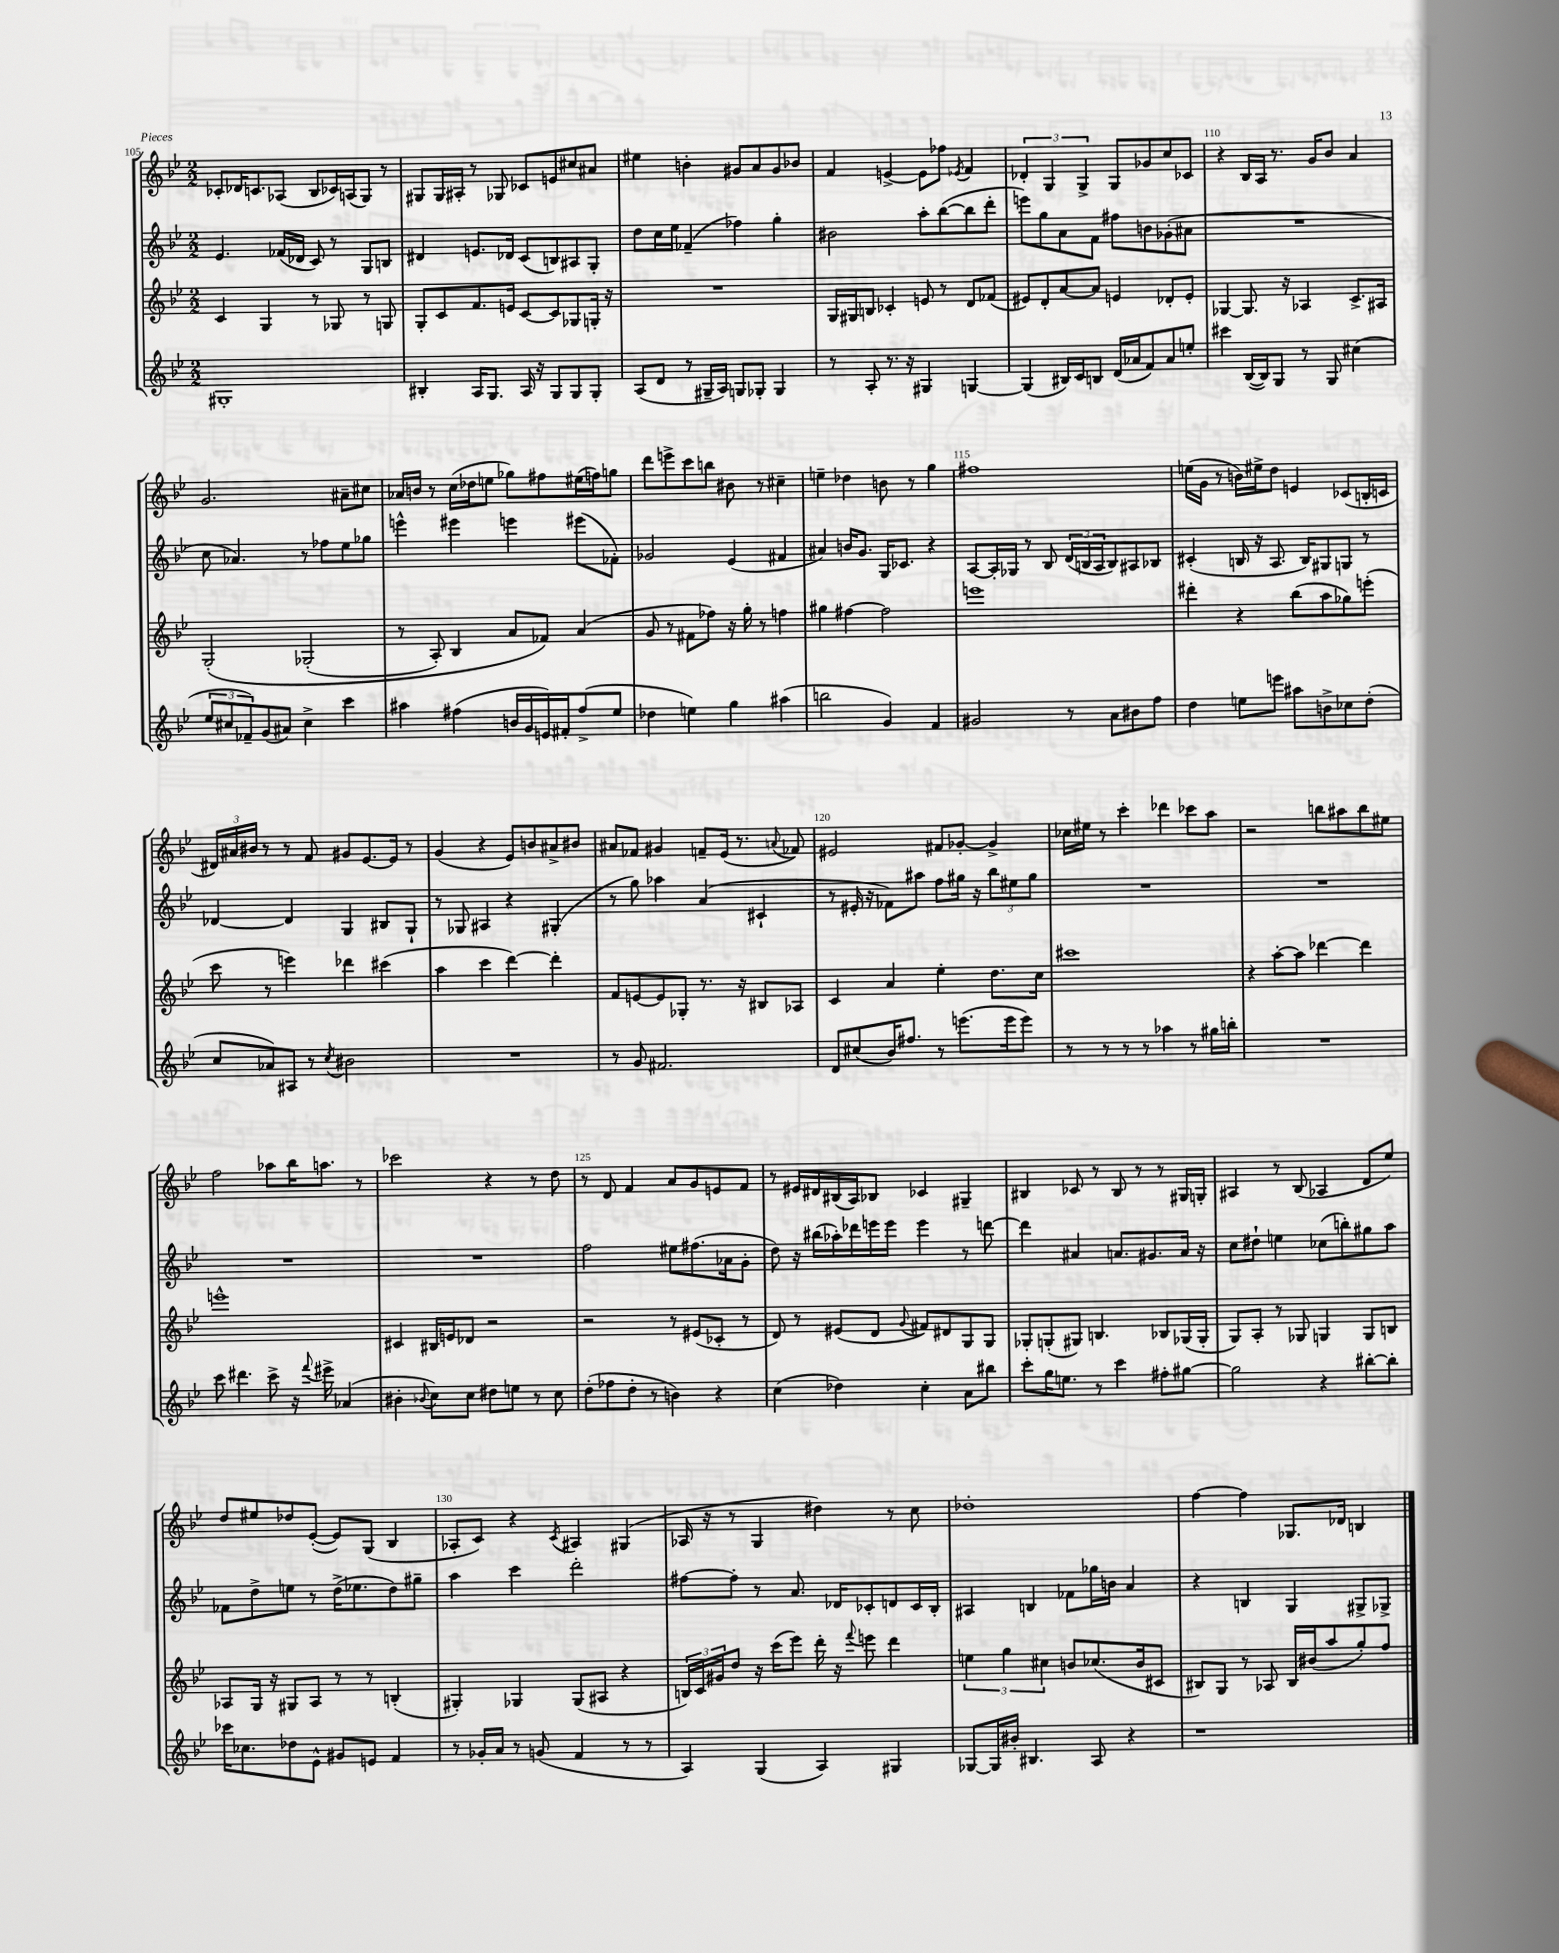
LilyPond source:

<<
\new StaffGroup <<
\new Staff = "s0" {
    \clef treble \key bes \major \numericTimeSignature \time 2/2
    ces'8-. des'16 c'8. aes8( bes8 ces'16) a16( g8) r8 |
    gis8 gis16 ais16-. r8 ges8 ces'8 e'8 cis''8 ais'8 |
    eis''4 b'4-. gis'8 a'8 gis'8 bes'8 |
    f'4 e'4~-> e'8 fes''8 \acciaccatura { ees'8 } f'4 |
    \tuplet 3/2 { des'4-. g4 g4-> } g8 ges'8 c''8 ces'8 |
    r4 bes16 a16 r8. g'16 bes'8 a'4 |
    g'2. ais'8-- cis''8 |
    aes'16 b'16 r8 c''16( des''16 e''8 ges''8) fis''8 eis''16( f''16) g''8 |
    d'''8 e'''8-> c'''8 b''8 bis'8 r8 cis''4-- |
    e''4-- des''4 b'8 r8 g''4 |
    fis''1 |
    e''16( g'16 r8 b'16) eis''16-> d''8 e'4 ces'8( b16-. c'16 |
    \tuplet 3/2 { dis'16) ais'16 bis'16 } r8 r8 f'8 gis'8 ees'8.~ ees'16 r8 |
    g'4( r4 ees'8) b'8 ais'8-> bis'8 |
    ais'8 fes'8 gis'4 f'8-- ees'16( r8. \appoggiatura { a'8 } fes'8) |
    eis'2 fis'8 ges'8~-. ges'4-> |
    ces''16 eis''16 r8 c'''4-. des'''4 ces'''8 a''8 |
    r2 b''8 ais''8 b''8 eis''8 |
    f''2 aes''8 bes''16 a''8. r8 |
    ces'''2 r4 r8 d''8 |
    r8 d'8 f'4 a'8 g'8 e'8 f'8 |
    r8 eis'16 dis'16 bis16( a16) bes8 ces'4 gis4-- |
    bis4 ces'8 r8 bis8 r8 r8 gis16 g16-. |
    ais4 r8 bes8( aes4 d'8 ees''8) |
    d''8 eis''8 des''8 ees'8~-.( ees'8) g8( bes4 |
    aes8-. c'8) r4 \acciaccatura { c'8 } ais4 gis4( |
    aes16 r16 r8 g4 dis''4) r8 c''8 |
    des''1-. |
    f''4~ f''4 ges8. des'16 b4 \bar "|." |
}
\new Staff = "s1" {
    \clef treble \key bes \major \numericTimeSignature \time 2/2
    ees'4. fes'16( des'16 c'8) r8 g8 b8 |
    dis'4 e'8. des'16 c'8( b8) ais8 g8-. |
    d''8 c''16 ees''16 fes'4--( fes''4) g''4-. |
    bis'2 a''8-. bes''8~( bes''8 d'''8-. |
    e'''8) g''8 a'8 f'8 fis''8 b'8 ges'8-.( ais'8 |
    R1 |
    c''8 aes'4.) r8 fes''8 ees''8 ges''8 |
    e'''4-^ eis'''4 e'''4 eis'''8( fes'8-.) |
    ges'2 ees'4( fis'4 |
    ais'4) b'16 g'8. g16 ces'8. r4 |
    a8~ a16-. ges16 r8 bes8 \tuplet 3/2 { d'16( b16 a16 } b8) ais8 bes8 |
    cis'4-.( b16 r16 a8. b16) gis8 g8 r8 |
    des'4~ des'4 g4 bis8 g8-! |
    r8 ges8 ais4 r4 gis4-.( |
    r8 g''8) aes''4 a'4( cis'4-! |
    r8 eis'16-. r16 fes'8) ais''8 f''8 gis''16 r16 \tuplet 3/2 { bes''8 eis''8 gis''8 } |
    R1 |
    R1 |
    R1 |
    R1 |
    f''2 eis''8 fis''8.( aes'16 g'8-. |
    d''8) r16 bis''16( aes''16-.) des'''16 e'''16 e'''16 e'''4 r8 d'''8~ |
    d'''4 ais'4 a'8. gis'8. a'16 r16 |
    c''8 dis''8-! e''4 ces''8( b''8-.) gis''8 a''8 |
    fes'8 d''8-> e''8 r8 d''16->( ees''8. d''8) gis''8-- |
    a''4 c'''4 d'''2-. |
    fis''8~ fis''8-. r8 a'8. des'16 ces'8-. d'8 ces'16 bes16-. |
    ais4 b4 fes'8 ges''16 b'16 a'4 |
    r4 b4 g4 gis8-> ges8-> \bar "|." |
}
\new Staff = "s2" {
    \clef treble \key bes \major \numericTimeSignature \time 2/2
    c'4 g4 r8 ges8 r8 g8 |
    g8-. c'8 f'8. e'16 c'8~ c'8 ges8 g16-. r16 |
    R1 |
    g16 gis16 b8 ces'4-. e'8 r8 d'8 fes'8( |
    eis'8) d'8-. a'8~ a'8 e'4 des'8-. e'8-. |
    ges4~ ges8. r16 aes4 c'8.-> ais16 |
    g2-.\( ges2-.( |
    r8 a8-.) bes4 a'8 fes'8\) a'4( |
    g'8 r8 fis'8 fes''8) r16 g''16-. r8 f''4 |
    gis''4 fis''4~ fis''2 |
    e'''1 |
    dis'''4-. r4 bes''8( a''8 ges''8) e'''8-.( |
    c'''8 r8 e'''4) des'''4 cis'''4( |
    a''4 c'''4 d'''4~) d'''4-. |
    f'8 e'8~ e'8 ges8-. r8. r16 bis8 aes8 |
    c'4 a'4 ees''4-. d''8. c''16 |
    cis'''1 |
    r4 a''8~-. a''8 des'''4~ des'''4 |
    e'''1-^ |
    cis'4 bis16 e'16 des'8 r2 |
    r2 r8 eis'8( ces'8-. r8 |
    d'8) r8 eis'8( d'8 \appoggiatura { g'8 } fis'8) dis'8 g8 g8 |
    ges8-. g8-.( gis8) b4. bes8 ges16( ges16-. |
    g8) a8-. r8 ges8 g4 g8 b8 |
    aes8 g16 r16 gis8 aes8 r8 r8 b4-.( |
    gis4-.) ges4 ges8( ais8 r4 |
    \tuplet 3/2 { b16) c'16 gis'16 } d''8 r16 c'''16( ees'''8) d'''16-. r16 \appoggiatura { f'''8 } e'''8 d'''4 |
    \tuplet 3/2 { e''4 g''4 cis''4 } b'8 ces''8.( b'16 cis'8 |
    bis8) g8 r8 aes8 bis16 bis'16( a''8 g''8-.) f''8 \bar "|." |
}
\new Staff = "s3" {
    \clef treble \key bes \major \numericTimeSignature \time 2/2
    gis1-. |
    bis4-. a16 g8. a16 r16 g8 g8 g8-. |
    a8( d'8 r8 gis16-- a16) g8 ges8-. ges4 |
    r8 a8-. r8. r16 gis4 g4~ |
    g4( bis16) c'16 b8 d'16( aes'16 f'8) aes'8 e''8-. |
    cis'''4 bes16~( bes16) g8 r8 g8 cis''4( |
    \tuplet 3/2 { ees''8 cis''8 fes'8--) } g'8( ais'8) cis''4-> c'''4 |
    ais''4 fis''4( b'16 g'16 e'16) fis'16-. fis''8->( ees''8 |
    des''4 e''4) g''4 ais''4( |
    b''2 g'4) f'4 |
    gis'2 r8 a'8 bis'8 f''8 |
    d''4 e''8 e'''8 ais''8 b'8-> ces''8 d''8-.( |
    c''8 aes'8) ais8 r8 \acciaccatura { c''8 } bis'2 |
    R1 |
    r8 g'8 fis'2. |
    d'8 cis''8( bes'16) fis''8. r8 e'''8.( e'''16 e'''8) |
    r8 r8 r8 r8 aes''4 r8 gis''16 b''16-. |
    R1 |
    c'''8 dis'''4. c'''8-> r16 \appoggiatura { f'''8 } eis'''16-> aes'4( |
    bis'4-. \appoggiatura { bes'8 } c''8) c''8 dis''8 e''8 r8 c''8 |
    d''8-.( fes''8 d''8-. r8 b'4) r4 |
    c''4( des''4) c''4-. a'8 bis''8 |
    c'''8-. g''16 e''8. r8 c'''4 fis''8-. gis''8~ |
    gis''2 r4 bis''8~-. bis''8-. |
    ces'''16 ces''8. des''8 ees'8-^ gis'8 e'8 f'4 |
    r8 ges'16-. a'16 r8 g'8( f'4 r8 r8 |
    a4) g4( a4) gis4 |
    ges8~ ges16 bis'16-. bis4. a8 r4 |
    r1 \bar "|." |
}
>>
>>
\layout { \context { \Score currentBarNumber = #105 \override BarNumber.break-visibility = ##(#f #t #t) barNumberVisibility = #(every-nth-bar-number-visible 5) } }
